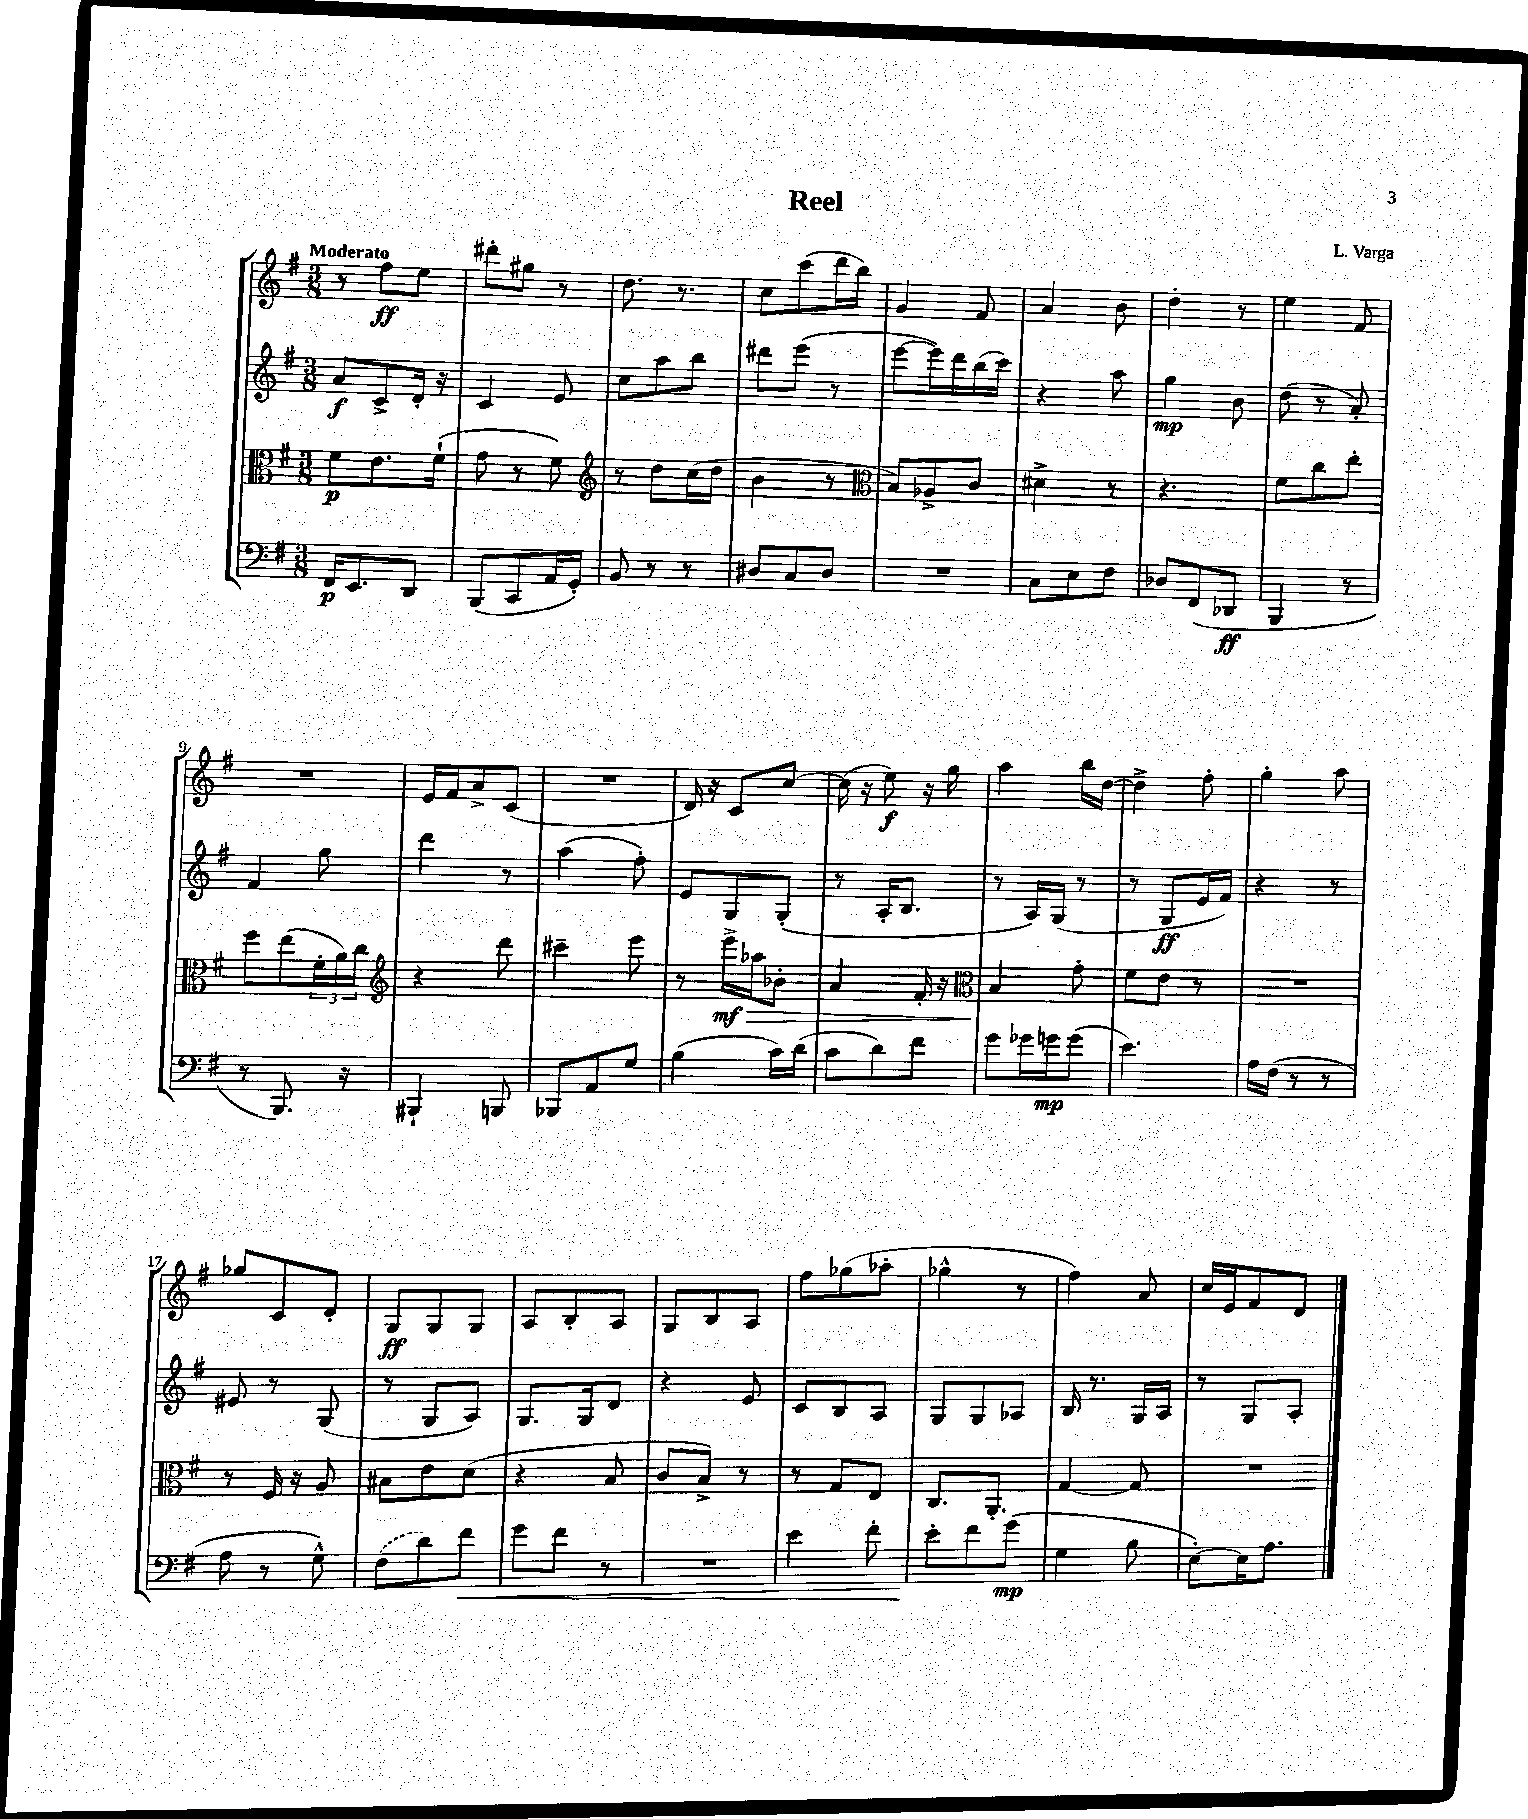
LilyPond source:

\header { title = "Reel" composer = "L. Varga" }
<<
\new StaffGroup <<
\new Staff = "s0" {
    \clef treble \key g \major \numericTimeSignature \time 3/8 \tempo "Moderato"
    r8 fis''8\ff e''8 |
    dis'''8-. gis''8 r8 |
    d''8. r8. |
    c''8 c'''8( d'''16 b''16) |
    g'4 fis'8 |
    a'4 b'8 |
    d''4-. r8 |
    e''4 fis'8 |
    R4. |
    e'16 fis'16 a'8-> c'8( |
    R4. |
    d'16) r16 c'8 c''8~ |
    c''16( r16 e''8\f) r16 g''16 |
    a''4 b''16 d''16~ |
    d''4-> fis''8-. |
    g''4-. a''8 |
    ges''8 c'8 d'8-. |
    g8\ff g8 g8 |
    a8 b8-. a8 |
    g8 b8 a8 |
    fis''8 ges''8( aes''8-. |
    ges''4-^ r8 |
    fis''4) a'8 |
    c''16 e'16 fis'8 d'8 \bar "|." |
}
\new Staff = "s1" {
    \clef treble \key g \major \numericTimeSignature \time 3/8
    a'8\f c'8-> d'16-. r16 |
    c'4 e'8 |
    c''8 a''8 b''8 |
    dis'''8 e'''8( r8 |
    e'''8~ e'''16) d'''16 b''16( c'''16) |
    r4 a''8 |
    g''4\mp b'8 |
    d''8( r8 a'8-.) |
    fis'4 g''8 |
    d'''4 r8 |
    a''4( fis''8-.) |
    e'8 g8 g8-.( |
    r8 a16-. b8. |
    r8 a16) g16( r8 |
    r8 g8\ff e'16 fis'16) |
    r4 r8 |
    eis'8 r8 g8( |
    r8 g8 a8) |
    g8. g16 d'8 |
    r4 e'8 |
    c'8 b8 a8 |
    g8 g8 aes8 |
    b16 r8. g16 a16 |
    r8 g8 a8-. \bar "|." |
}
\new Staff = "s2" {
    \clef alto \key g \major \numericTimeSignature \time 3/8
    fis'8\p e'8. fis'16-!( |
    g'8 r8 fis'8) |
    \clef treble r8 d''8 c''16( d''16 |
    b'4 r8 |
    \clef alto b8) aes8-> c'8 |
    dis'4-> r8 |
    r4. |
    fis'8 c''8 e''8-. |
    fis''8 e''8( \tuplet 3/2 { fis'16-. a'16) c''16 } |
    \clef treble r4 d'''8 |
    cis'''4-- e'''8 |
    r8 e'''16->\mf\> aes''16 bes'8-. |
    a'4 fis'16-. r16 |
    \clef alto b4\! g'8-. |
    fis'8 e'8 r8 |
    R4. |
    r8 fis16 r16 a8 |
    bis8 e'8 d'8( |
    r4 b8 |
    c'8 b8->) r8 |
    r8 g8 e8 |
    c8. a,8.-. |
    g4~ g8 |
    R4. \bar "|." |
}
\new Staff = "s3" {
    \clef bass \key g \major \numericTimeSignature \time 3/8
    fis,16\p e,8. d,8 |
    b,,8( c,8 a,16 g,16-.) |
    b,8 r8 r8 |
    dis8 c8 dis8 |
    R4. |
    c8 e8 fis8 |
    des8 fis,8( des,8\ff |
    b,,4 r8 |
    r8 b,,8.) r16 |
    bis,,4-! b,,8 |
    bes,,8 a,8 g8 |
    b4( c'16) d'16( |
    c'8 d'8) fis'8 |
    g'8 ges'16 g'16\mp g'8( |
    e'4.) |
    a16 fis16( r8 r8 |
    a8 r8 g8-^) |
    \once \slurDashed fis8( d'8) fis'8\< |
    g'8 fis'8 r8 |
    R4. |
    e'4 fis'8-. |
    e'8-.\! fis'8 g'8\mp( |
    g4 b8 |
    e8~-.) e16 a8. \bar "|." |
}
>>
>>
